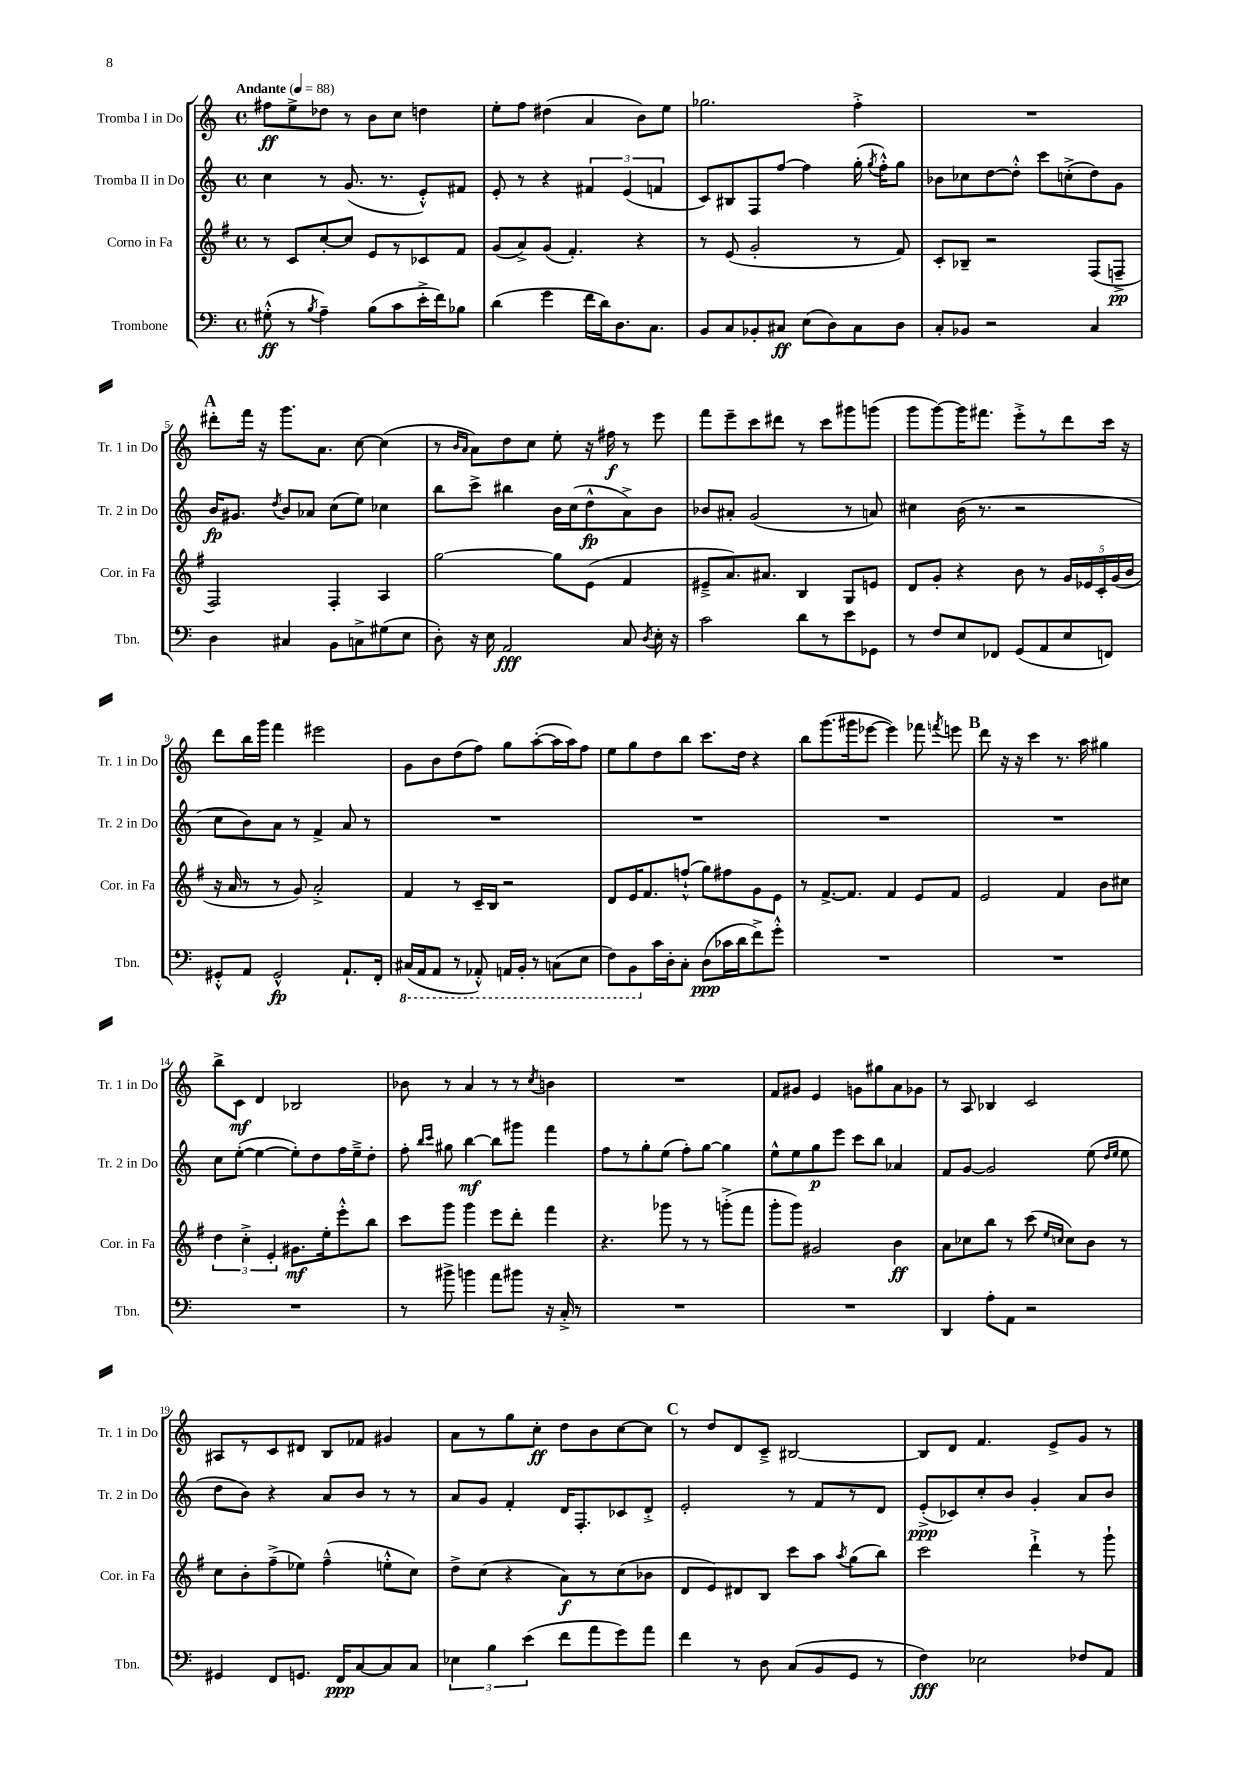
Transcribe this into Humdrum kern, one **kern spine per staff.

**kern	**dynam	**kern	**dynam	**kern	**dynam	**kern	**dynam
*part4	*part4	*part3	*part3	*part2	*part2	*part1	*part1
*staff4	*staff4	*staff3	*staff3	*staff2	*staff2	*staff1	*staff1
*I"Trombone	*	*I"Corno in Fa	*	*I"Tromba II in Do	*	*I"Tromba I in Do	*
*I'Tbn.	*	*I'Cor. in Fa	*	*I'Tr. 2 in Do	*	*I'Tr. 1 in Do	*
*clefF4	*	*clefG2	*	*clefG2	*	*clefG2	*
*k[]	*	*k[f#]	*	*k[]	*	*k[]	*
*M4/4	*	*M4/4	*	*M4/4	*	*M4/4	*
*met(c)	*	*met(c)	*	*met(c)	*	*met(c)	*
*MM88	*	*MM88	*	*MM88	*	*MM88	*
=1	=1	=1	=1	=1	=1	=1	=1
!	!	!	!	!	!	!LO:TX:a:B:t=Andante	!
(8G#X'^^\	ff	8r	.	4cc\	.	8ff#X\L	ff
8r	.	8c/L	.	.	.	8ee^\	.
8qB/	.	.	.	.	.	.	.
4A~\)	.	[8cc'/	.	8r	.	8dd-X\J	.
.	.	8cc/J]	.	(8.g/	.	8r	.
(8B\L	.	8e/L	.	.	.	8b\L	.
.	.	.	.	8.r	.	.	.
8c\	.	8r	.	.	.	8cc\J	.
16e'^\L	.	8c-X/	.	8e'^^/L)	.	4ddn\	.
16f\J)	.	.	.	.	.	.	.
8B-X\J	.	8f#/J	.	8f#X/J	.	.	.
=2	=2	=2	=2	=2	=2	=2	=2
(4d\	.	(8g/L	.	8e'/	.	8ee'\L	.
.	.	8a^/)	.	8r	.	8ff\J	.
4g\	.	(8g/J	.	4r	.	(4dd#X\	.
.	.	4.f#'/)	.	.	.	.	.
16f\LL	.	.	.	6f#X/	.	4a/	.
16d\J)	.	.	.	.	.	.	.
8.D\	.	.	.	.	.	.	.
.	.	.	.	(6e/	.	.	.
.	.	4r	.	.	.	8b\L)	.
8.C\J	.	.	.	.	.	.	.
.	.	.	.	6fn/	.	.	.
.	.	.	.	.	.	8ee\J	.
=3	=3	=3	=3	=3	=3	=3	=3
8BB/L	.	8r	.	8c/L)	.	2.gg-X\	.
8C/	.	(8e/	.	8B#X/	.	.	.
8BB-X'/	.	2g'/	.	8F/	.	.	.
8C#X/J	ff	.	.	[8ff/J	.	.	.
(8E\L	.	.	.	4ff\]	.	.	.
8D\)	.	.	.	.	.	.	.
8C#\	.	8r	.	(16gg'\	.	4ff'^\	.
.	.	.	.	8qgg/	.	.	.
.	.	.	.	16ff'^^\KL)	.	.	.
8D\J	.	8f#/)	.	8gg\J	.	.	.
=4	=4	=4	=4	=4	=4	=4	=4
8C'/L	.	8c'/L	.	8b-X\L	.	1r	.
8BB-X/J	.	8B-X~/J	.	8cc-X\	.	.	.
2r	.	2r	.	[8dd\	.	.	.
.	.	.	.	8dd'^^\J]	.	.	.
.	.	.	.	8ccc\L	.	.	.
.	.	.	.	(8ccn'^\	.	.	.
4C/	.	(8F#/L	.	8dd\)	.	.	.
.	.	8Fn~^/J	pp	8g\J	.	.	.
!!LO:LB:g=z
!!LO:REH:place=s1:t=A
=5	=5	=5	=5	=5	=5	=5	=5
4D\	.	2F#/)	.	16b/KL	fp	8ddd#X'\L	.
.	.	.	.	8.g#X/J	.	.	.
.	.	.	.	.	.	16fff\Jk	.
.	.	.	.	.	.	16r	.
.	.	.	.	8qdd/	.	.	.
4C#X/	.	.	.	8b/L	.	8.ggg\L	.
.	.	.	.	8a-X/J	.	.	.
.	.	.	.	.	.	8.a\J	.
8BB\L	.	4F#'/	.	(8cc\L	.	.	.
8Cn^\	.	.	.	8ee\J)	.	[8cc\	.
(8G#X\	.	4A/	.	4cc-X\	.	(4cc\]	.
8E\J	.	.	.	.	.	.	.
=6	=6	=6	=6	=6	=6	=6	=6
8D'\)	.	[2gg\	.	8bb\L	.	8r	.
.	.	.	.	.	.	16qqb/LL	.
.	.	.	.	.	.	16qqa/JJ	.
16r	.	.	.	8ccc^\J	.	8a\L)	.
16E\	.	.	.	.	.	.	.
2AA/	fff	.	.	4bb#X\	.	8dd\	.
.	.	.	.	.	.	8cc\J	.
.	.	8gg\L]	.	16b\LL	.	8ee'\	.
.	.	.	.	(16cc\J	.	.	.
.	.	(8e\J	.	8dd^^\	fp	16r	.
.	.	.	.	.	.	16ff#X\	f
8C/	.	4f#/	.	8a^\)	.	8r	.
8qD/	.	.	.	.	.	.	.
16E'\	.	.	.	8b\J	.	8eee\	.
16r	.	.	.	.	.	.	.
=7	=7	=7	=7	=7	=7	=7	=7
2c\	.	8e#X~^/L	.	8b-X/L	.	8fff\L	.
.	.	8.a/)	.	8a#X'/J	.	8eee~\	.
.	.	.	.	(2g/	.	8ccc\	.
.	.	8.a#X/J	.	.	.	.	.
.	.	.	.	.	.	8ddd#X\J	.
8d\L	.	4B/	.	.	.	8r	.
8r	.	.	.	.	.	8ccc\L	.
8e\	.	8G/L	.	8r	.	8ggg#X\	.
8GG-X\J	.	8en/J	.	8an/)	.	(8gggn\J	.
=8	=8	=8	=8	=8	=8	=8	=8
8r	.	8d/L	.	4cc#X\	.	8ggg\L	.
8F/L	.	8g'/J	.	.	.	[8ggg\)	.
8E/	.	4r	.	(16b\	.	16ggg\K]	.
.	.	.	.	8.r	.	8.fff#X\J	.
8FF-X/J	.	.	.	.	.	.	.
(8GG/L	.	8b\	.	2r	.	8eee'^\L	.
8AA/	.	8r	.	.	.	8r	.
8E/	.	20g/LL	.	.	.	8ddd\	.
.	.	20e-X/	.	.	.	.	.
.	.	20c'/	.	.	.	.	.
8FFn/J)	.	.	.	.	.	16ccc\Jk	.
.	.	(20g/	.	.	.	.	.
.	.	.	.	.	.	16r	.
.	.	20b/JJ	.	.	.	.	.
!!LO:LB:g=z
=9	=9	=9	=9	=9	=9	=9	=9
8GG#X'^^/L	.	16r	.	8cc\L	.	8ddd\L	.
.	.	16a/	.	.	.	.	.
8AA/J	.	8r	.	8b\)	.	16bb\L	.
.	.	.	.	.	.	16ggg\JJ	.
2GG#^^/	fp	8r	.	8a\J	.	4fff\	.
.	.	8g/)	.	8r	.	.	.
.	.	2a'^/	.	4f^/	.	2eee#X\	.
8.AA`/L	.	.	.	8a/	.	.	.
.	.	.	.	8r	.	.	.
16FF'/Jk	.	.	.	.	.	.	.
=10	=10	=10	=10	=10	=10	=10	=10
*8ba	*	*	*	*	*	*	*
(16CC#X/LL	.	4f#/	.	1r	.	8g\L	.
16AAA/J	.	.	.	.	.	.	.
8AAA/J	.	.	.	.	.	8b\	.
8r	.	8r	.	.	.	(8dd\	.
8AAA-X'^^/)	.	16c~/LL	.	.	.	8ff\J)	.
.	.	16B/JJ	.	.	.	.	.
16AAAn/LL	.	2r	.	.	.	8gg\L	.
16BBB'/JJ	.	.	.	.	.	.	.
8r	.	.	.	.	.	([8aa'\	.
(8CCn\L	.	.	.	.	.	16aa\L]	.
.	.	.	.	.	.	16aa\J)	.
8EE\J	.	.	.	.	.	8ff\J	.
=11	=11	=11	=11	=11	=11	=11	=11
8FF\L)	.	8d/L	.	1r	.	8ee\L	.
8BBB\	.	16e/K	.	.	.	8gg\	.
.	.	8.f#/	.	.	.	.	.
*X8ba	*	*	*	*	*	*	*
16c\L	.	.	.	.	.	8dd\	.
16D'\J	.	.	.	.	.	.	.
8C'\J	.	(8ffn`^^/J	.	.	.	8bb\J	.
(8D\L	ppp	8gg\L)	.	.	.	8.ccc\L	.
16c-X\L	.	8ff#X\	.	.	.	.	.
16d\J	.	.	.	.	.	16dd\Jk	.
8f^\)	.	8g\	.	.	.	4r	.
8g'^^\J	.	8e\J	.	.	.	.	.
=12	=12	=12	=12	=12	=12	=12	=12
1r	.	8r	.	1r	.	8bb\L	.
.	.	[8.f#^/L	.	.	.	(8.ggg\	.
.	.	8.f#/J]	.	.	.	16ggg#X\k	.
.	.	.	.	.	.	[8eee-X\J	.
.	.	4f#/	.	.	.	4eee-\])	.
.	.	8e/L	.	.	.	8fff-X\	.
.	.	.	.	.	.	8qfffn/	.
.	.	8f#/J	.	.	.	8eeen\	.
!!LO:REH:place=s1:t=B
=13	=13	=13	=13	=13	=13	=13	=13
1r	.	2e/	.	1r	.	8ddd\	.
.	.	.	.	.	.	16r	.
.	.	.	.	.	.	16r	.
.	.	.	.	.	.	4ccc\	.
.	.	4f#/	.	.	.	8.r	.
.	.	.	.	.	.	16aa\	.
.	.	8b\L	.	.	.	4gg#X\	.
.	.	8cc#X\J	.	.	.	.	.
!!LO:LB:g=z
=14	=14	=14	=14	=14	=14	=14	=14
1r	.	6dd\	.	8cc\L	.	8bb^\L	.
.	.	.	.	([8ee'\J	.	8c\J	mf
.	.	6cc'^\	.	.	.	.	.
.	.	.	.	4ee\_	.	4d/	.
.	.	6e'/	.	.	.	.	.
.	.	8.g#X\L	mf	8ee'\L])	.	2B-X/	.
.	.	.	.	8dd\	.	.	.
.	.	16ee'\k	.	.	.	.	.
.	.	8eee'^^\	.	16ff\L	.	.	.
.	.	.	.	16ee~^\J	.	.	.
.	.	8bb\J	.	8dd'\J	.	.	.
=15	=15	=15	=15	=15	=15	=15	=15
8r	.	8ccc\L	.	8ff'\	.	8b-X\	.
.	.	.	.	16qqbb/LL	.	.	.
.	.	.	.	16qqccc/JJ	.	.	.
8b#X^\	.	8ggg\J	.	8gg#X\	.	8r	.
4bn\	.	4ggg\	.	[4bb\	mf	4a/	.
8a\L	.	8eee\L	.	8bb\L]	.	8r	.
8b#X\J	.	8ddd'\J	.	8ggg#X\J	.	8r	.
.	.	.	.	.	.	8qcc/	.
16r	.	4fff#\	.	4fff\	.	4bn\	.
16C'^/	.	.	.	.	.	.	.
8r	.	.	.	.	.	.	.
=16	=16	=16	=16	=16	=16	=16	=16
1r	.	4.r	.	8ff\L	.	1r	.
.	.	.	.	8r	.	.	.
.	.	.	.	8gg'\	.	.	.
.	.	8ggg-X\	.	(8ee\J	.	.	.
.	.	8r	.	8ff'\L)	.	.	.
.	.	8r	.	[8gg\J	.	.	.
.	.	(8gggn'^\L	.	4gg\]	.	.	.
.	.	8fff#\J	.	.	.	.	.
=17	=17	=17	=17	=17	=17	=17	=17
1r	.	8ggg'\L	.	8ee^^\L	.	8f/L	.
.	.	8ggg\J)	.	8ee\	.	8g#X/J	.
.	.	2g#X/	.	8gg\	p	4e/	.
.	.	.	.	8eee\J	.	.	.
.	.	.	.	8ccc\L	.	8gn\L	.
.	.	.	.	8bb\J	.	8gg#X\	.
.	.	4b\	ff	4a-X/	.	8a\	.
.	.	.	.	.	.	8g-X\J	.
=18	=18	=18	=18	=18	=18	=18	=18
4DD/	.	8a\L	.	8f/L	.	8r	.
.	.	8cc-X\	.	[8g/J	.	8A/	.
8A'\L	.	8bb\J	.	2g/]	.	4B-X/	.
8AA\J	.	8r	.	.	.	.	.
2r	.	(8ccc\	.	.	.	2c/	.
.	.	16qqee/LL	.	.	.	.	.
.	.	16qqccn/JJ	.	.	.	.	.
.	.	8cc\L)	.	.	.	.	.
.	.	8b\J	.	(8ee\	.	.	.
.	.	.	.	16qqdd/LL	.	.	.
.	.	.	.	16qqee/JJ	.	.	.
.	.	8r	.	8ee\	.	.	.
!!LO:LB:g=z
=19	=19	=19	=19	=19	=19	=19	=19
4GG#X/	.	8cc\L	.	8dd\L	.	8A#X/L	.
.	.	8b'\	.	8b\J)	.	8r	.
8FF/L	.	(8ff#~^\	.	4r	.	8c/	.
8.GGn/J	.	8ee-X\J)	.	.	.	8d#X/J	.
.	.	(4ff#~^^\	.	8a/L	.	8B/L	.
16FF/KL	ppp	.	.	.	.	.	.
[8C/	.	.	.	8b/J	.	8f-X/J	.
8C/]	.	8een'^^\L	.	8r	.	4g#X/	.
8C/J	.	8cc\J)	.	8r	.	.	.
=20	=20	=20	=20	=20	=20	=20	=20
6E-X\	.	8dd^\L	.	8a/L	.	8a\L	.
.	.	(8cc\J	.	8g/J	.	8r	.
6B\	.	.	.	.	.	.	.
.	.	4r	.	4f'/	.	8gg\	.
(6e\	.	.	.	.	.	.	.
.	.	.	.	.	.	8cc'\J	ff
8f\L	.	8a\L)	f	16d/KL	.	8dd\L	.
.	.	.	.	8.F'/	.	.	.
8a\	.	8r	.	.	.	8b\	.
8g\)	.	(8cc\	.	8c-X/	.	[8cc\	.
8a\J	.	8b-X\J	.	8d'^/J	.	8cc\J]	.
!!LO:REH:place=s1:t=C
=21	=21	=21	=21	=21	=21	=21	=21
4f\	.	8d/L	.	2e'/	.	8r	.
.	.	8e/)	.	.	.	8dd/L	.
8r	.	8d#X/	.	.	.	8d/	.
8D\	.	8B/J	.	.	.	8c~^/J	.
(8C/L	.	8ccc\L	.	8r	.	[2B#X/	.
8BB/	.	8aa\J	.	8f/L	.	.	.
.	.	8qaa/	.	.	.	.	.
8GG/J	.	(8gg\L	.	8r	.	.	.
8r	.	8bb\J)	.	8d/J	.	.	.
=22	=22	=22	=22	=22	=22	=22	=22
4F\)	fff	2ccc\	.	(8e'^/L	ppp	8B#/L]	.
.	.	.	.	8c-X/)	.	8d/J	.
2E-X\	.	.	.	8cc'/	.	4.f/	.
.	.	.	.	8b/J	.	.	.
.	.	4ddd`^\	.	4g'/	.	.	.
.	.	.	.	.	.	8e^/L	.
8F-X/L	.	8r	.	8a/L	.	8g/J	.
8AA/J	.	8ggg`\	.	8b/J	.	8r	.
==	==	==	==	==	==	==	==
*-	*-	*-	*-	*-	*-	*-	*-
